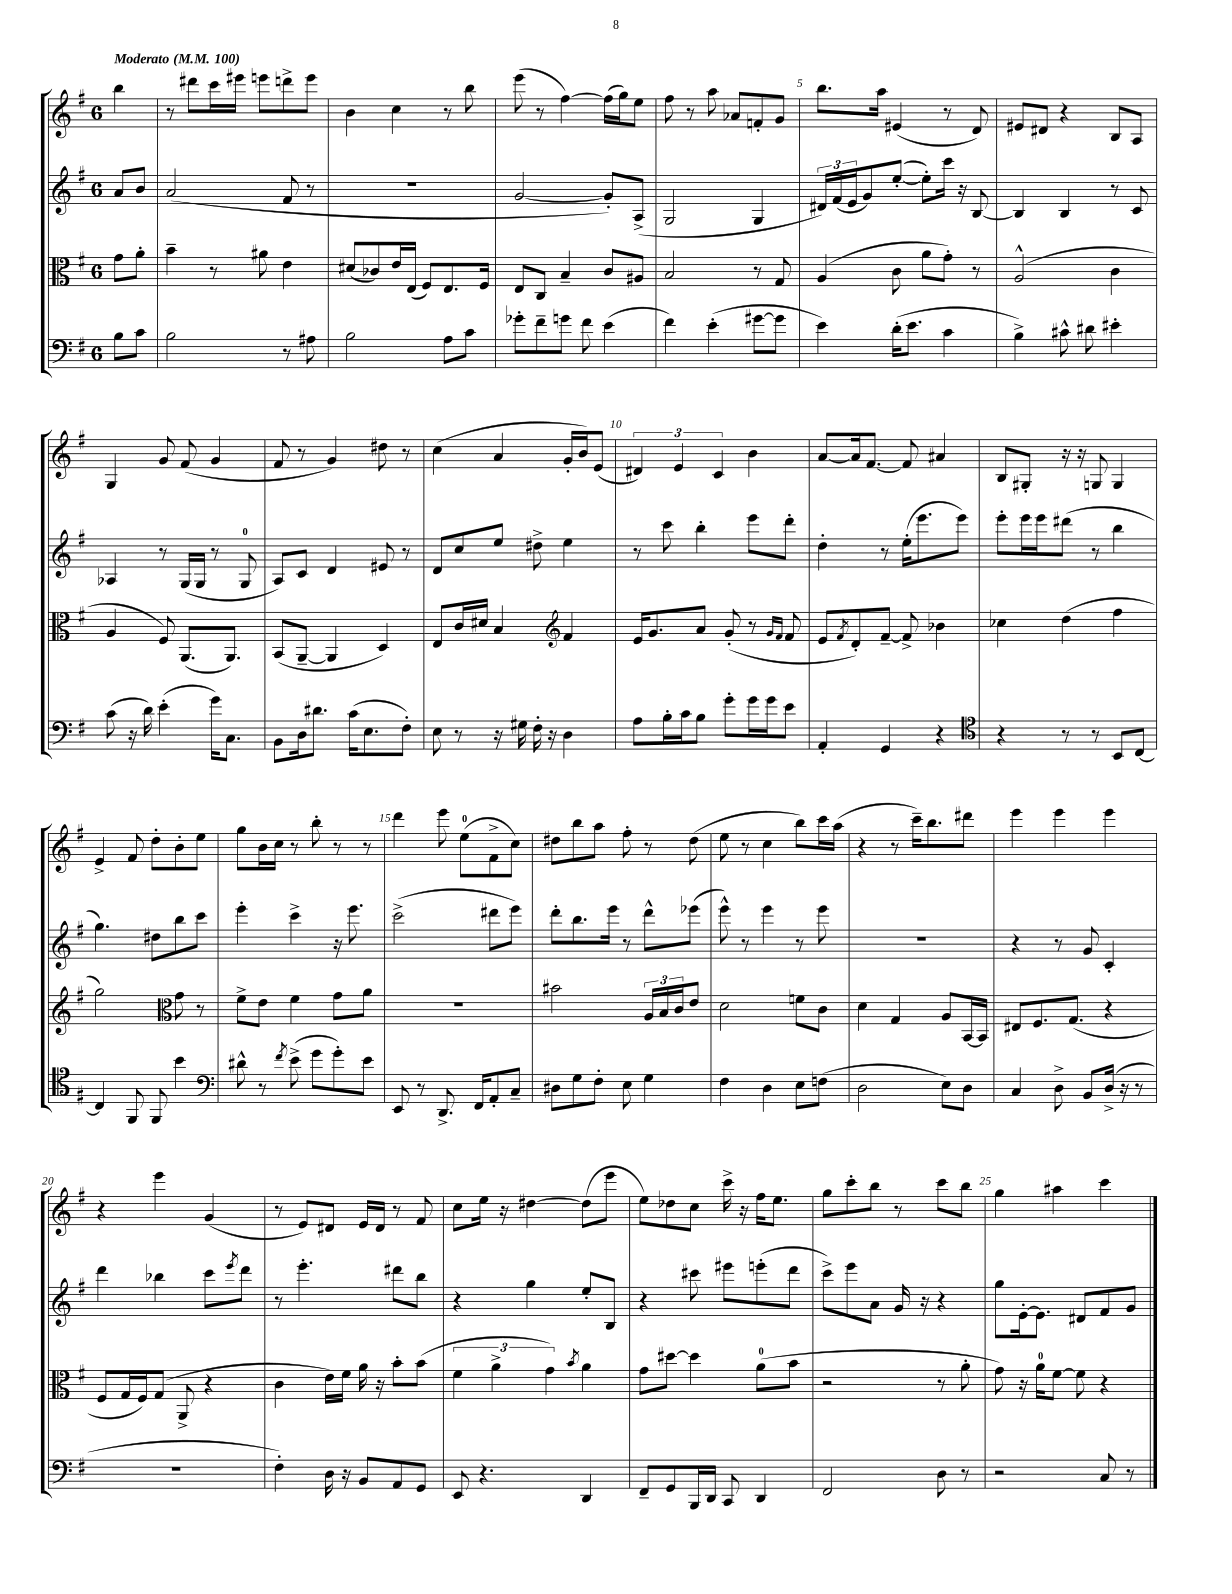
<<
\new StaffGroup <<
\new Staff = "s0" {
    \clef treble \key g \major \once \override Staff.TimeSignature.style = #'single-digit \time 6/8 \partial 4 \tempo "Moderato" 4 = 100
    b''4 |
    r8 dis'''8 c'''16 eis'''16 e'''8 d'''8-> e'''8 |
    b'4 c''4 r8 b''8 |
    e'''8( r8 fis''4~) fis''16( g''16) e''8 |
    fis''8 r8 a''8 aes'8 f'8-. g'8 |
    b''8. a''16 eis'4( r8 d'8) |
    eis'8 dis'8 r4 b8 a8 |
    g4 g'8 fis'8( g'4 |
    fis'8 r8 g'4) dis''8 r8 |
    c''4( a'4 g'16-. b'16) e'8( |
    \tuplet 3/2 { dis'4) e'4 c'4 } b'4 |
    a'8~ a'16 fis'8.~ fis'8 ais'4 |
    b8 gis8-. r16 r16 g8 g4 |
    e'4-> fis'8 d''8-. b'8-. e''8 |
    g''8 b'16 c''16 r8 b''8-. r8 r8 |
    d'''4 e'''8 e''8-0( fis'8-> c''8) |
    dis''8 b''8 a''8 fis''8-. r8 dis''8( |
    e''8 r8 c''4 b''8) c'''16 a''16( |
    r4 r8 c'''16--) b''8. dis'''8 |
    e'''4 e'''4 e'''4 |
    r4 e'''4 g'4( |
    r8 e'8) dis'8 e'16 dis'16 r8 fis'8 |
    c''8 e''16 r16 dis''4~ dis''8( e'''8 |
    e''8) des''8 c''8 c'''16-> r16 fis''16 e''8. |
    g''8 c'''8-. b''8 r8 c'''8 b''8 |
    g''4 ais''4 c'''4 \bar "|." |
}
\new Staff = "s1" {
    \clef treble \key g \major \once \override Staff.TimeSignature.style = #'single-digit \time 6/8 \partial 4
    a'8 b'8 |
    a'2( fis'8 r8 |
    R2. |
    g'2~ g'8-.) a8->( |
    g2 g4 |
    \tuplet 3/2 { dis'16) fis'16( e'16 } g'8) e''8~-.( e''8-.) c'''16 r16 b8~ |
    b4 b4 r8 c'8 |
    aes4 r8 g16( g16 r8 g8-0 |
    a8) c'8 d'4 eis'8 r8 |
    d'8 c''8 e''8 dis''8-> e''4 |
    r8 c'''8 b''4-. e'''8 d'''8-. |
    d''4-. r8 e''16-.( e'''8. e'''8) |
    e'''8-. e'''16 e'''16 dis'''8( r8 b''4 |
    g''4.) dis''8 b''8 c'''8 |
    e'''4-. c'''4-> r16 e'''8. |
    c'''2->( dis'''8 e'''8) |
    d'''8-. b''8. e'''16 r8 d'''8-^ ees'''8( |
    e'''8-^) r8 e'''4 r8 e'''8 |
    R2. |
    r4 r8 g'8 c'4-. |
    d'''4 bes''4 c'''8 \acciaccatura { e'''8 } d'''8 |
    r8 e'''4.-. dis'''8 b''8 |
    r4 g''4 e''8-. b8 |
    r4 cis'''8 eis'''8 e'''8-.( d'''8 |
    c'''8->) e'''8 a'8 g'16 r16 r4 |
    g''8 e'16~-. e'8. dis'8 fis'8 g'8 \bar "|." |
}
\new Staff = "s2" {
    \clef alto \key g \major \once \override Staff.TimeSignature.style = #'single-digit \time 6/8 \partial 4
    g'8 a'8-. |
    b'4-- r8 ais'8 e'4 |
    dis'8( ces'8) e'16 e16( fis8) e8. fis16 |
    e8 c8 b4-- c'8 ais8 |
    b2 r8 g8 |
    a4( c'8 a'8 g'8-.) r8 |
    a2-^( c'4 |
    a4 fis8) a,8.( a,8.) |
    b,8( a,8~-- a,4 d4) |
    e8 c'16 dis'16 b4 \clef treble fis'4 |
    e'16 g'8. a'8 g'8-.( r8 \grace { g'16 fis'16 } fis'8 |
    e'8 \acciaccatura { fis'8 } d'8-.) fis'8~-- fis'8-> bes'4 |
    ces''4 d''4( fis''4 |
    g''2) \clef alto g'8 r8 |
    fis'8-> e'8 fis'4 g'8 a'8 |
    R2. |
    bis'2 \tuplet 3/2 { a16 b16 c'16 } e'8 |
    d'2 f'8 c'8 |
    d'4 g4 a8 b,16~ b,16 |
    eis8 fis8. g8.( r4 |
    fis8 g16 fis16) g8( a,8-> r4 |
    c'4 e'16) fis'16 a'16 r16 b'8-. b'8( |
    \tuplet 3/2 { fis'4 a'4-> g'4) } \acciaccatura { b'8 } a'4 |
    g'8 dis''8~ dis''4 a'8-0( b'8 |
    r2 r8 a'8-. |
    g'8) r16 a'16-0 fis'8~ fis'8 r4 \bar "|." |
}
\new Staff = "s3" {
    \clef bass \key g \major \once \override Staff.TimeSignature.style = #'single-digit \time 6/8 \partial 4
    b8 c'8 |
    b2 r8 ais8 |
    b2 a8 c'8 |
    ges'8-. fis'8-- g'8 fis'8 e'4( |
    fis'4) e'4-.( gis'8~ gis'8 |
    e'4) d'16-.( e'8. c'4 |
    b4->) cis'8-^ dis'8 eis'4-. |
    c'8( r16 d'16) e'4-.( g'16) c8. |
    b,8 d16 dis'8. c'16( e8. fis8-.) |
    e8 r8 r16 gis16 fis16-. r16 d4 |
    a8 b16-. c'16 b8 g'8-. g'16 g'16 e'8 |
    a,4-. g,4 r4 |
    \clef tenor r4 r8 r8 b,8 c8~ |
    c4 fis,8 fis,8 b'4 |
    \clef bass dis'8-^ r8 \acciaccatura { fis'8 } e'8->( g'8 g'8-.) e'8 |
    e,8 r8 d,8.-> fis,16 a,8-. c8-- |
    dis8 g8 fis8-. e8 g4 |
    fis4 d4 e8 f8( |
    d2 e8) d8 |
    c4 d8-> b,8 d16->( r16 r8 |
    R2. |
    fis4-.) d16 r16 b,8 a,8 g,8 |
    e,8 r4. d,4 |
    fis,8-- g,8 b,,16 d,16 c,8 d,4 |
    fis,2 d8 r8 |
    r2 c8 r8 \bar "|." |
}
>>
>>
\layout { \context { \Score \override BarNumber.break-visibility = ##(#f #t #t) barNumberVisibility = #(every-nth-bar-number-visible 5) } }
